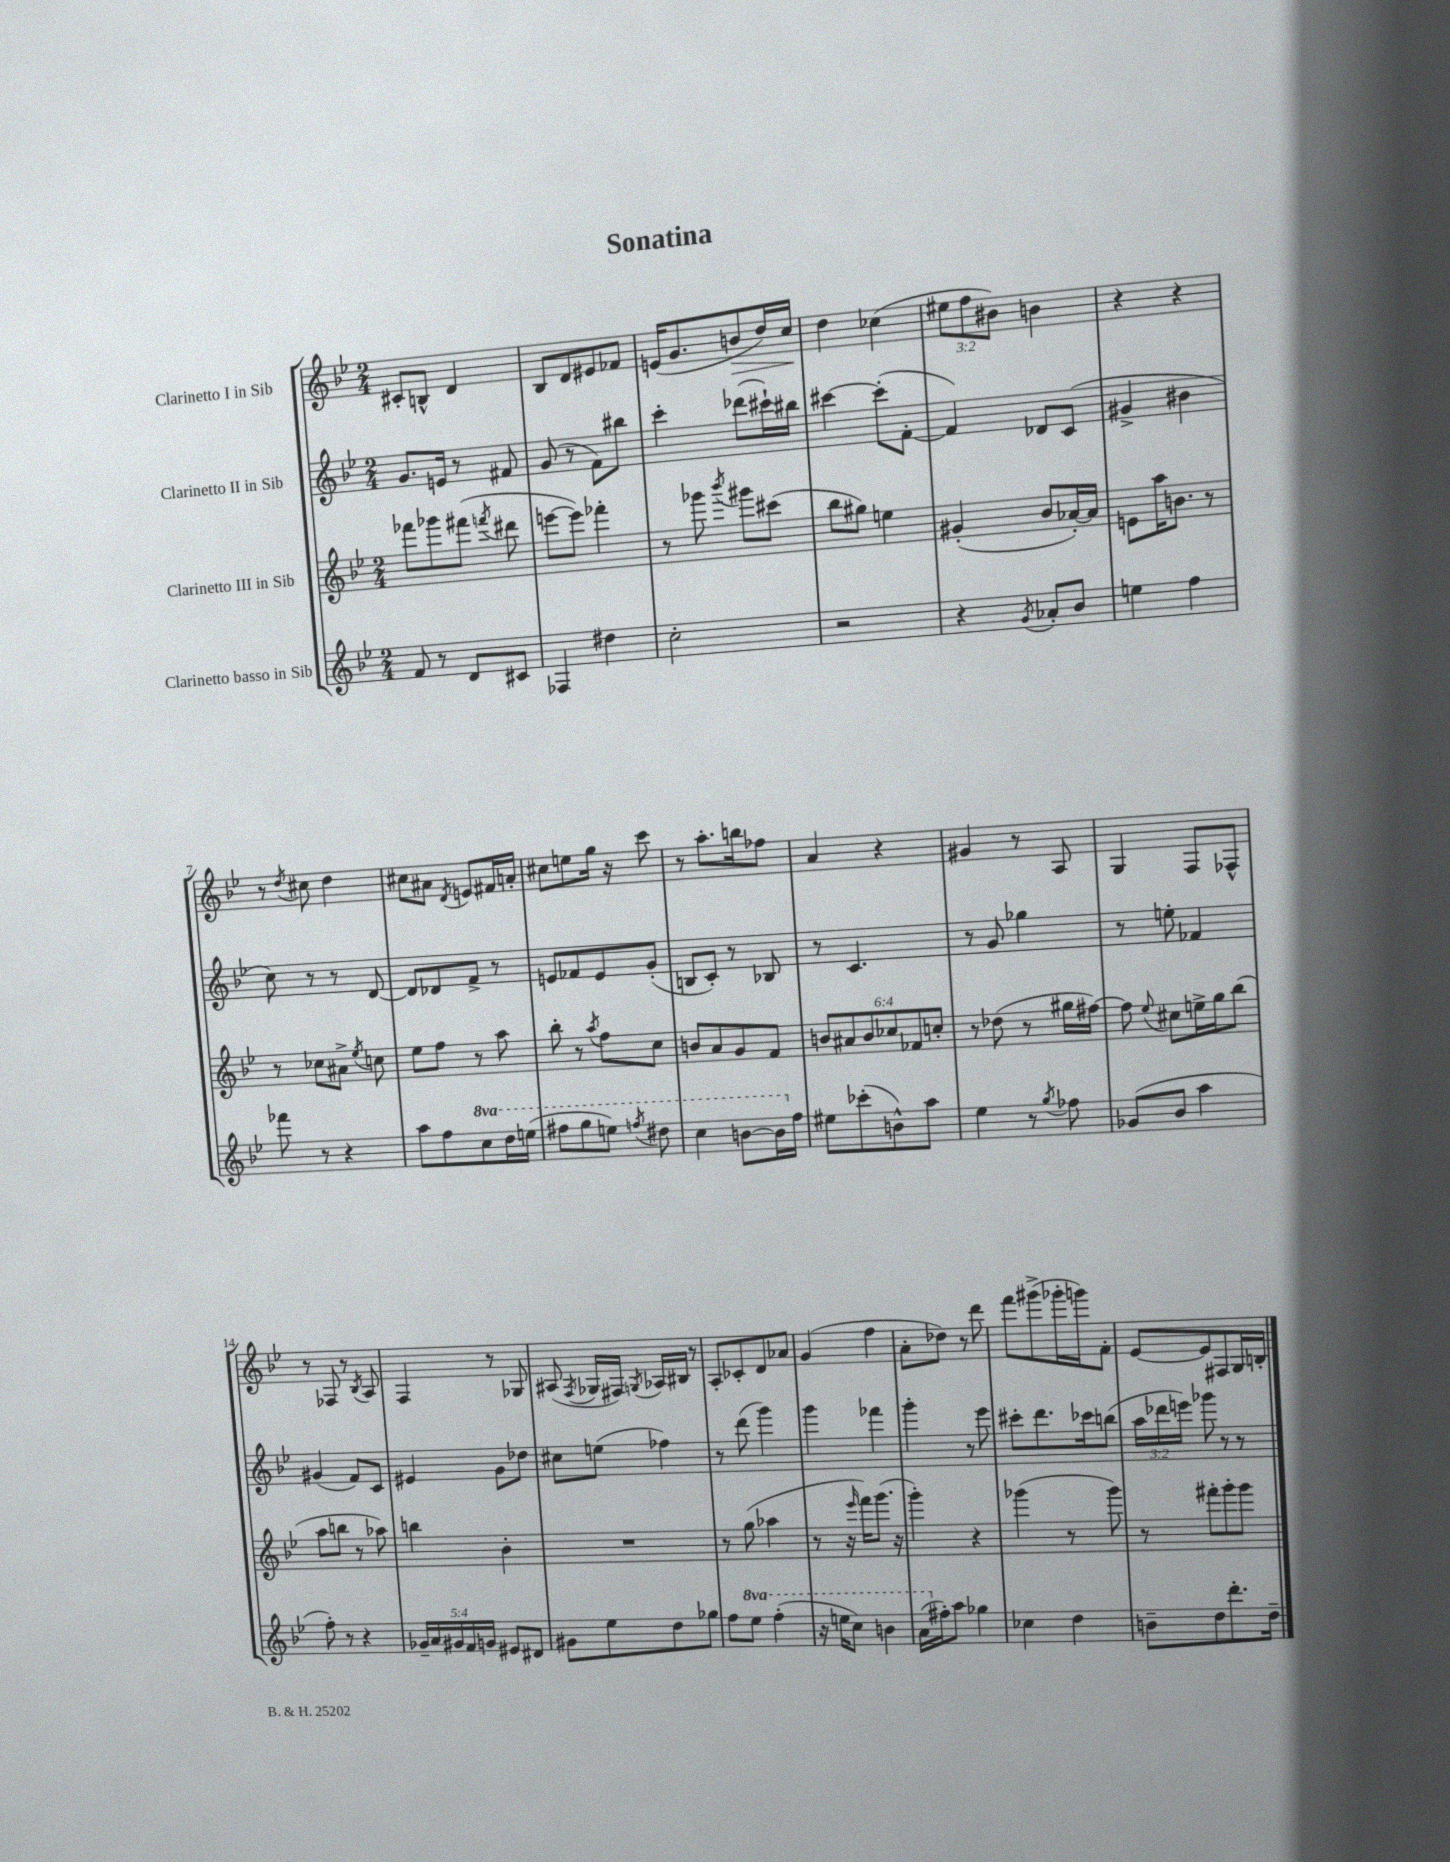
\header { title = "Sonatina" }
<<
\new StaffGroup <<
\new Staff = "s0" \with { instrumentName = "Clarinetto I in Sib" } {
    \clef treble \key bes \major \numericTimeSignature \time 2/4 \override Staff.TupletNumber.text = #tuplet-number::calc-fraction-text
    \autoBeamOff cis'8[-. b8]-^ d'4 |
    bes8[ d'8 eis'8 fes'8] |
    e'16[( g'8. b'8\> d''16) c''16]\! |
    d''4 ces''4( |
    \tuplet 3/2 { eis''8[ f''8 bis'8]) } b'4 |
    r4 r4 |
    r8 \acciaccatura { d''8 } cis''8 d''4 |
    cis''8[ ais'8] \acciaccatura { d'8 } e'8[ fis'16 a'16]-. |
    cis''8[ e''8 g''16] r16 c'''8 |
    r8 a''8.[-. b''16 fes''8] |
    a'4 r4 |
    gis'4 r8 a8 |
    g4 f8[ fes8]-^ |
    r8 fes8 r8 \acciaccatura { bes8 } a8 |
    f4 r8 ges8 |
    ais8( \acciaccatura { f8 } ges16[ fis16]) \acciaccatura { g8 } aes16[ bis16] r8 |
    a8[-. ces'8-. d'8 aes'8] |
    g'4( f''4 |
    a'8[-. des''8]) r8 d'''8 |
    f'''8[ gis'''8->( ges'''16-. g'''16) f'8]-. |
    ees'8[~ ees'8 fis8 g16 b16]-. \bar "|." |
}
\new Staff = "s1" \with { instrumentName = "Clarinetto II in Sib" } {
    \clef treble \key bes \major \numericTimeSignature \time 2/4 \override Staff.TupletNumber.text = #tuplet-number::calc-fraction-text
    \autoBeamOff g'8.[ e'16] r8 fis'8 |
    g'8( r8 f'8[) bis''8] |
    c'''4-. des'''8[( cis'''16-!) bis''16] |
    cis'''4~ cis'''8[-.( f'8]~-. |
    f'4) des'8[ c'8]( |
    gis'4-> bis'4 |
    c''8) r8 r8 d'8~ |
    d'8[ des'8 f'8]-> r8 |
    e'8[ fes'8 e'8 g'8]-.( |
    b8[ c'8]-.) r8 bes8 |
    r8 c'4. |
    r8 g'8 ges''4 |
    r8 e''8-. fes'4 |
    gis'4( f'8[) c'8] |
    eis'4 g'8[ des''8] |
    cis''8[ e''8]( fes''4) |
    r8 d'''8( g'''4) |
    g'''4 fes'''4 |
    g'''4-. r8 ees'''8 |
    cis'''8[-. d'''8. ces'''16 b''8]( |
    \tuplet 3/2 { a''16[ des'''16 e'''16]) } ges'''8 r8 r8 \bar "|." |
}
\new Staff = "s2" \with { instrumentName = "Clarinetto III in Sib" } {
    \clef treble \key bes \major \numericTimeSignature \time 2/4 \override Staff.TupletNumber.text = #tuplet-number::calc-fraction-text
    \autoBeamOff fes'''8[ ges'''8 fis'''8]( \acciaccatura { f'''8 } dis'''8 |
    e'''8[~ e'''8]) fes'''4-. |
    r8 ges'''8 \acciaccatura { bes'''8 } gis'''8[ cis'''8]( |
    bes''8[ gis''8]) e''4 |
    gis'4-.( bes'8[ aes'16~-.) aes'16] |
    e'8[ a''16 b'8.] r8 |
    r8 ces''8[ ais'8]-> \acciaccatura { ees''8 } c''8 |
    ees''8[ f''8] r8 a''8 |
    bes''8-. r8 \acciaccatura { a''8 } f''8[ c''8] |
    b'8[ a'8 g'8 f'8] |
    \tuplet 6/4 { b'8[ ais'8 b'8 ces''8 fes'8 c''8]-. } |
    r8 des''8( r8 gis''16[ fis''16]~) |
    fis''8 \appoggiatura { ees''8 } cis''8[ e''16-> g''16 bes''8]( |
    a''8[ b''8] r8 aes''8) |
    b''4 bes'4-. |
    R2 |
    r8 g''8( aes''4 |
    r8 r16 \grace { ees'''16 } f'''16[) g'''8.]( r16 |
    g'''4-.) r4 |
    ges'''4( r8 ges'''8) |
    r8 fis'''8[-. g'''8-. g'''8] \bar "|." |
}
\new Staff = "s3" \with { instrumentName = "Clarinetto basso in Sib" } {
    \clef treble \key bes \major \numericTimeSignature \time 2/4 \override Staff.TupletNumber.text = #tuplet-number::calc-fraction-text \set Staff.ottavationMarkups = #ottavation-simple-ordinals
    \autoBeamOff f'8 r8 d'8[ cis'8] |
    fes4 dis''4 |
    c''2-. |
    r2 |
    r4 \acciaccatura { g'8 } aes'8[-. bes'8] |
    e''4 f''4 |
    fes'''8 r8 r4 |
    a''8[ f''8 \ottava #1 c'''8 d'''16 e'''16]( |
    fis'''8[ g'''8 e'''8]) \acciaccatura { f'''8 } dis'''8 |
    c'''4 b''8[~ b''16 \ottava #0 f''16] |
    eis''8[ ces'''8-.( b'8-^) a''8] |
    ees''4 r8 \acciaccatura { g''8 } fes''8 |
    ges'8[( bes'8] a''4 |
    f''8-.) r8 r4 |
    \tuplet 5/4 { ges'16[-- a'16 gis'16 f'16 g'16] } eis'8[ dis'8] |
    gis'8[ ees''8 d''8 ges''8] |
    f''8[ \ottava #1 ees'''8] f'''4-.( |
    r16 e'''16[ c'''8]) b''4 |
    a''16[( \ottava #0 fis''16-.) a''8] ges''4 |
    ces''4 d''4 |
    b'8[-- d''8 d'''8.-. d''16]-- \bar "|." |
}
>>
>>
